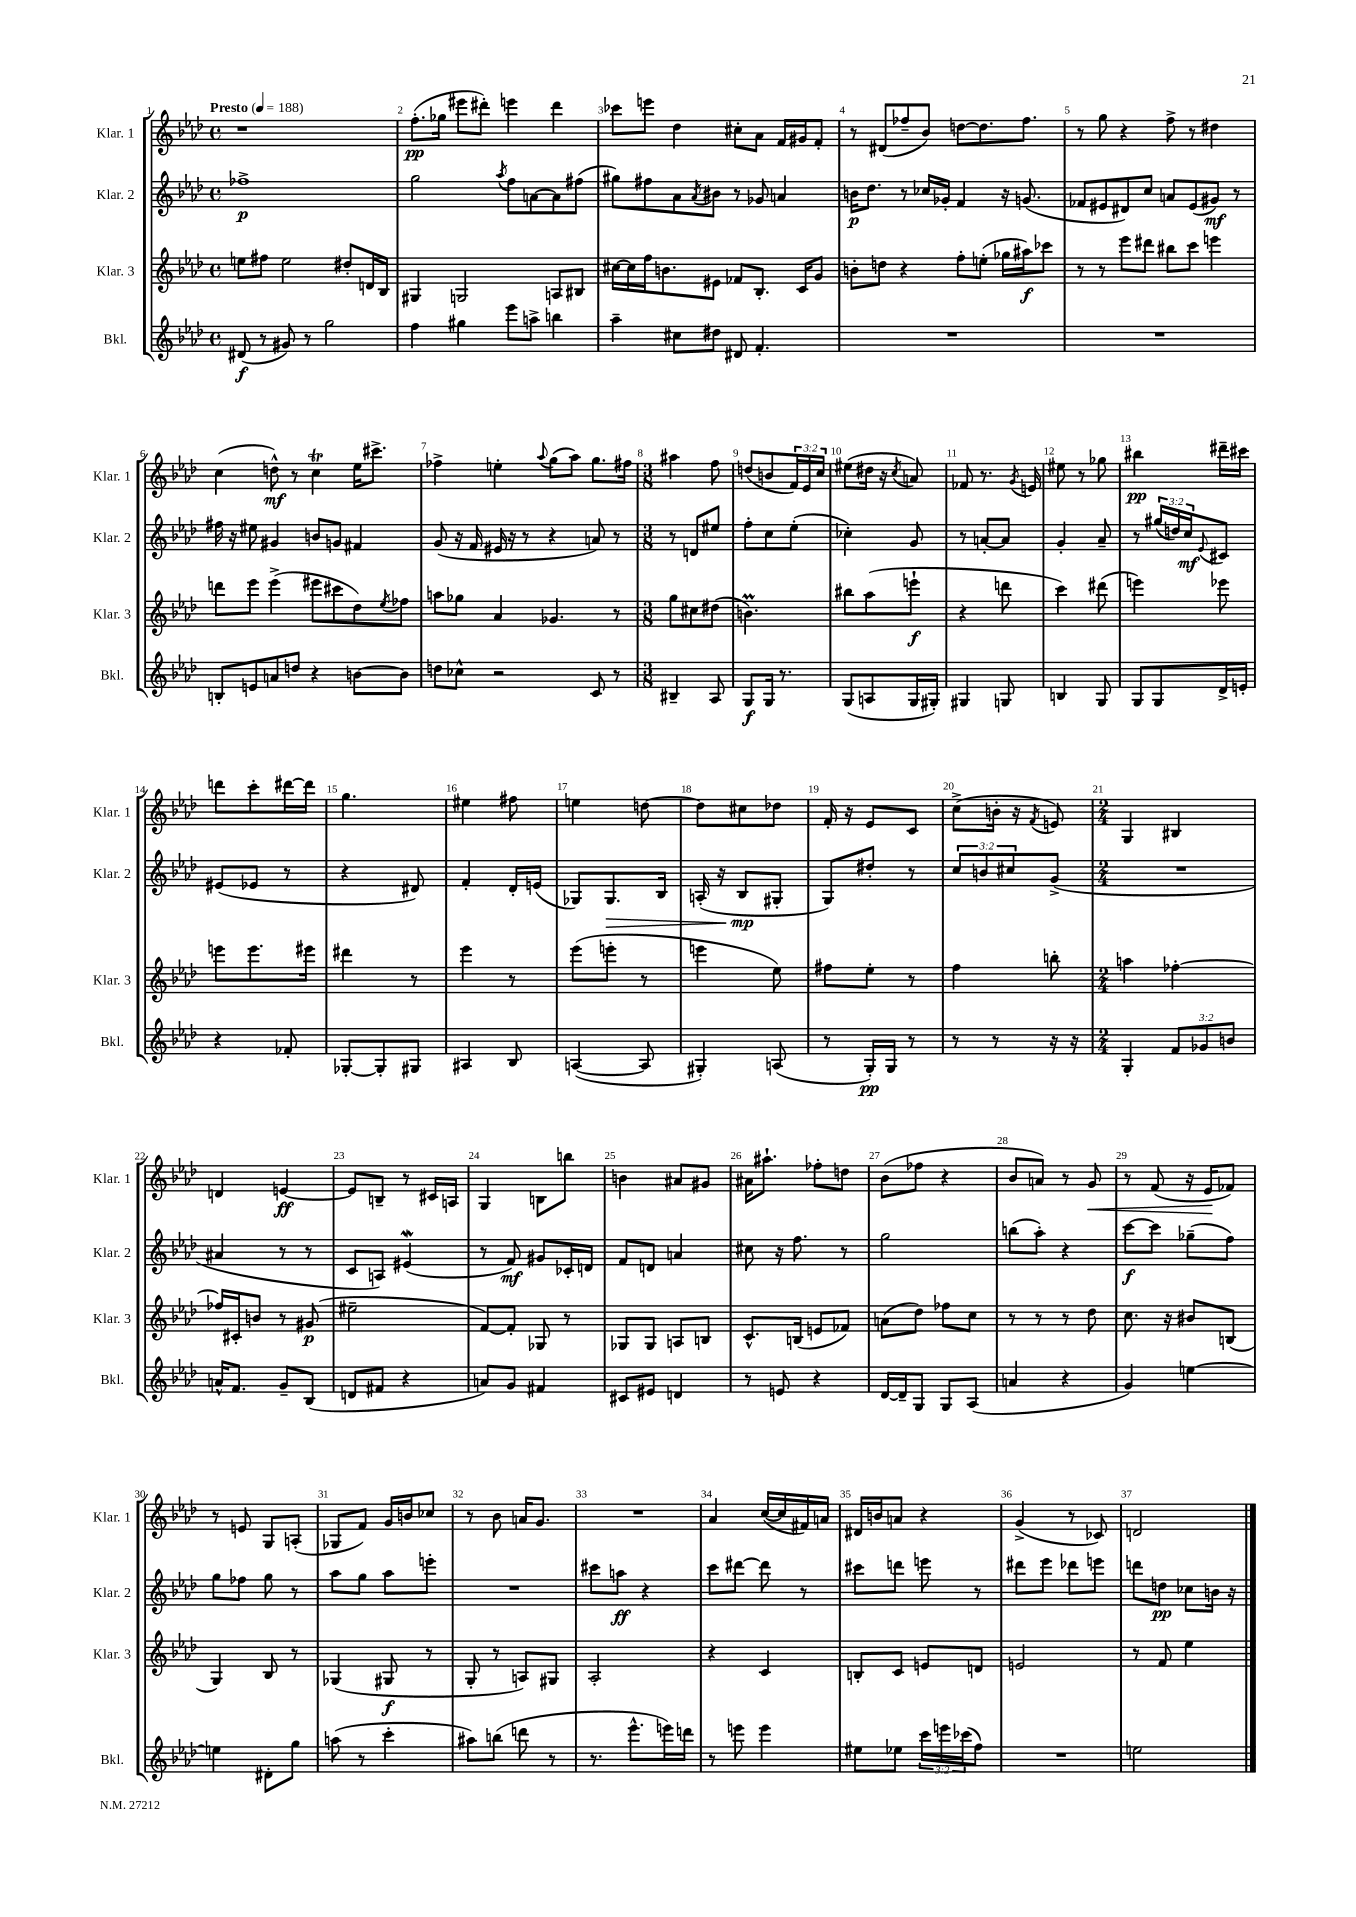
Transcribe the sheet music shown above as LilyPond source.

<<
\new StaffGroup <<
\new Staff = "s0" \with { instrumentName = "Klar. 1" shortInstrumentName = "Klar. 1" } {
    \clef treble \key aes \major \defaultTimeSignature \time 4/4 \override Staff.TupletNumber.text = #tuplet-number::calc-fraction-text \tempo "Presto" 4 = 188
    r1 |
    f''8.-.\pp( ges''16 eis'''8 dis'''8-.) e'''4 dis'''4 |
    ces'''8 e'''8 des''4 cis''8-. aes'8 f'16 gis'16 f'8-. |
    r8 dis'8( fes''8-- bes'8) d''8~ d''8. fes''8. |
    r8 g''8 r4 f''8-> r8 dis''4 |
    c''4( d''8-^\mf) r8 c''4\trill ees''16 cis'''8.-> |
    fes''4-> e''4-. \appoggiatura { aes''8 } g''8( aes''8) g''8. fis''16 |
    \numericTimeSignature \time 3/8 ais''4 f''8 |
    d''8( b'8 \tuplet 3/2 { f'16) ees'16 c''16 } |
    eis''8( dis''16 r16 \acciaccatura { c''8 } a'8) |
    fes'8 r8. \acciaccatura { g'8 } e'16 |
    eis''8 r8 ges''8 |
    bis''4\pp dis'''16-- cis'''16 |
    d'''8 c'''8-. dis'''16~ dis'''16 |
    g''4. |
    eis''4 fis''8 |
    e''4 d''8~ |
    d''8 cis''8 des''8 |
    f'16-. r16 ees'8 c'8 |
    c''8->( b'16-. r16 \acciaccatura { f'8 } e'8) |
    \numericTimeSignature \time 2/4 g4 bis4 |
    d'4 e'4~\ff |
    e'8 b8-- r8 cis'16 a16 |
    g4 b8 b''8 |
    b'4 ais'8 gis'8 |
    ais'16 ais''8.-! fes''8-. d''8 |
    bes'8( fes''8 r4 |
    bes'8 a'8) r8 g'8\< |
    r8 f'8( r16 ees'16\! fes'8) |
    r8 e'8 g8 a8-.( |
    ges8 f'8) g'16 b'16 ces''8 |
    r8 bes'8 a'16 g'8. |
    R2 |
    aes'4 c''16~( c''16 fis'16) a'16 |
    dis'16 b'16 a'8 r4 |
    g'4->( r8 ces'8) |
    d'2 \bar "|." |
}
\new Staff = "s1" \with { instrumentName = "Klar. 2" shortInstrumentName = "Klar. 2" } {
    \clef treble \key aes \major \defaultTimeSignature \time 4/4 \override Staff.TupletNumber.text = #tuplet-number::calc-fraction-text
    fes''1->\p |
    g''2 \acciaccatura { aes''8 } f''8 a'8~ a'8 fis''8( |
    gis''8) fis''8 aes'8 \acciaccatura { aes'8 } bis'8 r8 ges'8 a'4 |
    b'16\p des''8. r8 ces''16 ges'16-. f'4 r16 g'8.( |
    fes'8 eis'8 dis'8) c''8 a'8 eis'8( gis'8\mf) r8 |
    fis''16 r16 eis''8 gis'4 b'8 g'8 fis'4 |
    g'8( r16 f'16 eis'16 r16 r8 r4 a'8) r8 |
    \numericTimeSignature \time 3/8 r8 d'8 eis''8 |
    f''8-. c''8 ees''8-.( |
    ces''4-.) g'8 |
    r8 a'8~-. a'8 |
    g'4-. aes'8-- |
    r8 \tuplet 3/2 { gis''16( d''16) c''16\mf } \appoggiatura { ees'8 } cis'8 |
    eis'8( ees'8 r8 |
    r4 dis'8) |
    f'4-. des'16-. e'16( |
    ges8) ges8.\> bes16 |
    a16-.( r16 bes8\mp\! gis8-. |
    g8) dis''8-. r8 |
    \tuplet 3/2 { c''8 b'8 cis''8 } g'8->( |
    \numericTimeSignature \time 2/4 R2 |
    ais'4 r8 r8 |
    c'8 a8) eis'4\mordent( |
    r8 f'8\mf) gis'8 ces'16-. d'16 |
    f'8 d'8 a'4 |
    cis''8 r16 f''8. r8 |
    g''2 |
    b''8( aes''8-.) r4 |
    c'''8~\f c'''8 ges''8--( f''8) |
    g''8 fes''8 g''8 r8 |
    aes''8 g''8 aes''8 e'''8-. |
    R2 |
    cis'''8 a''8\ff r4 |
    c'''8 dis'''8~ dis'''8 r8 |
    cis'''8 d'''8 e'''8 r8 |
    dis'''8 ees'''8 des'''8 e'''8 |
    d'''8 d''8\pp ces''8 b'16 r16 \bar "|." |
}
\new Staff = "s2" \with { instrumentName = "Klar. 3" shortInstrumentName = "Klar. 3" } {
    \clef treble \key aes \major \defaultTimeSignature \time 4/4
    e''8 fis''8 e''2 dis''8-. d'16 bes16 |
    gis4 g2 a8 bis8 |
    cis''16~ cis''16 f''16 b'8. eis'8 fes'8 bes8.-. c'16 g'8 |
    b'8-. d''8 r4 f''8-. e''8-.( ges''16 ais''16\f) ces'''8 |
    r8 r8 ees'''8 dis'''8 bis''8 c'''8 e'''4 |
    d'''8 ees'''8 ees'''4->( eis'''8 cis'''8 des''8) \acciaccatura { ees''8 } fes''8 |
    a''8 ges''8 aes'4 ges'4. r8 |
    \numericTimeSignature \time 3/8 g''8 cis''8 dis''8( |
    b'4.\prall) |
    bis''8 aes''8( e'''8-!\f |
    r4 d'''8 |
    c'''4) dis'''8( |
    e'''4) ees'''8 |
    e'''8 e'''8. eis'''16 |
    dis'''4 r8 |
    ees'''4 r8 |
    ees'''8( e'''8-. r8 |
    e'''4 ees''8) |
    fis''8 ees''8-. r8 |
    f''4 b''8-. |
    \numericTimeSignature \time 2/4 a''4 fes''4~-. |
    fes''16 cis'16-. b'8 r8 gis'8\p( |
    eis''2-- |
    f'8~) f'8-. ges8 r8 |
    ges8 ges8 a8 b8 |
    c'8.-^ b16( e'8 fes'8) |
    a'8( des''8) fes''8 c''8 |
    r8 r8 r8 des''8 |
    c''8. r16 bis'8 b8( |
    g4) bes8 r8 |
    ges4( gis8\f r8 |
    g8-. r8 a8) gis8 |
    aes2-. |
    r4 c'4 |
    b8-. c'8 e'8 d'8 |
    e'2 |
    r8 f'8 ees''4 \bar "|." |
}
\new Staff = "s3" \with { instrumentName = "Bkl." shortInstrumentName = "Bkl." } {
    \clef treble \key aes \major \defaultTimeSignature \time 4/4 \override Staff.TupletNumber.text = #tuplet-number::calc-fraction-text
    dis'8\f( r8 gis'8) r8 g''2 |
    f''4 gis''4 ees'''8 a''8-> b''4 |
    aes''4-- cis''8 dis''8 dis'8 f'4.-. |
    R1 |
    R1 |
    b8-. e'8 a'8 d''8 r4 b'8~ b'8 |
    d''8 ces''8-^ r2 c'8 r8 |
    \numericTimeSignature \time 3/8 bis4-- aes8 |
    g8\f g16 r8. |
    g8( a8 g16 gis16-.) |
    gis4 g8 |
    b4 g8 |
    g8 g8 des'16-> e'16-. |
    r4 fes'8-. |
    ges8~-. ges8-. gis8 |
    ais4 bes8 |
    a4~( a8 |
    gis4-.) a8( |
    r8 g16-.\pp) g16 r8 |
    r8 r8 r16 r16 |
    \numericTimeSignature \time 2/4 g4-. \tuplet 3/2 { f'8 ges'8 b'8 } |
    a'16-^ f'8. g'8-- bes8( |
    d'8 fis'8 r4 |
    a'8) g'8 fis'4 |
    cis'8 eis'8 d'4 |
    r8 e'8 r4 |
    des'16~ des'16-- g8 g8 aes8( |
    a'4 r4 |
    g'4) e''4~ |
    e''4 dis'8-. g''8 |
    a''8( r8 c'''4-. |
    ais''8) b''8( d'''8 r8 |
    r8. ees'''8.-^ e'''16) d'''16 |
    r8 e'''8 e'''4 |
    eis''8 ees''8 \tuplet 3/2 { c'''16 e'''16 ces'''16( } f''8) |
    R2 |
    e''2 \bar "|." |
}
>>
>>
\layout { \context { \Score \override BarNumber.break-visibility = ##(#f #t #t) barNumberVisibility = #all-bar-numbers-visible } }
